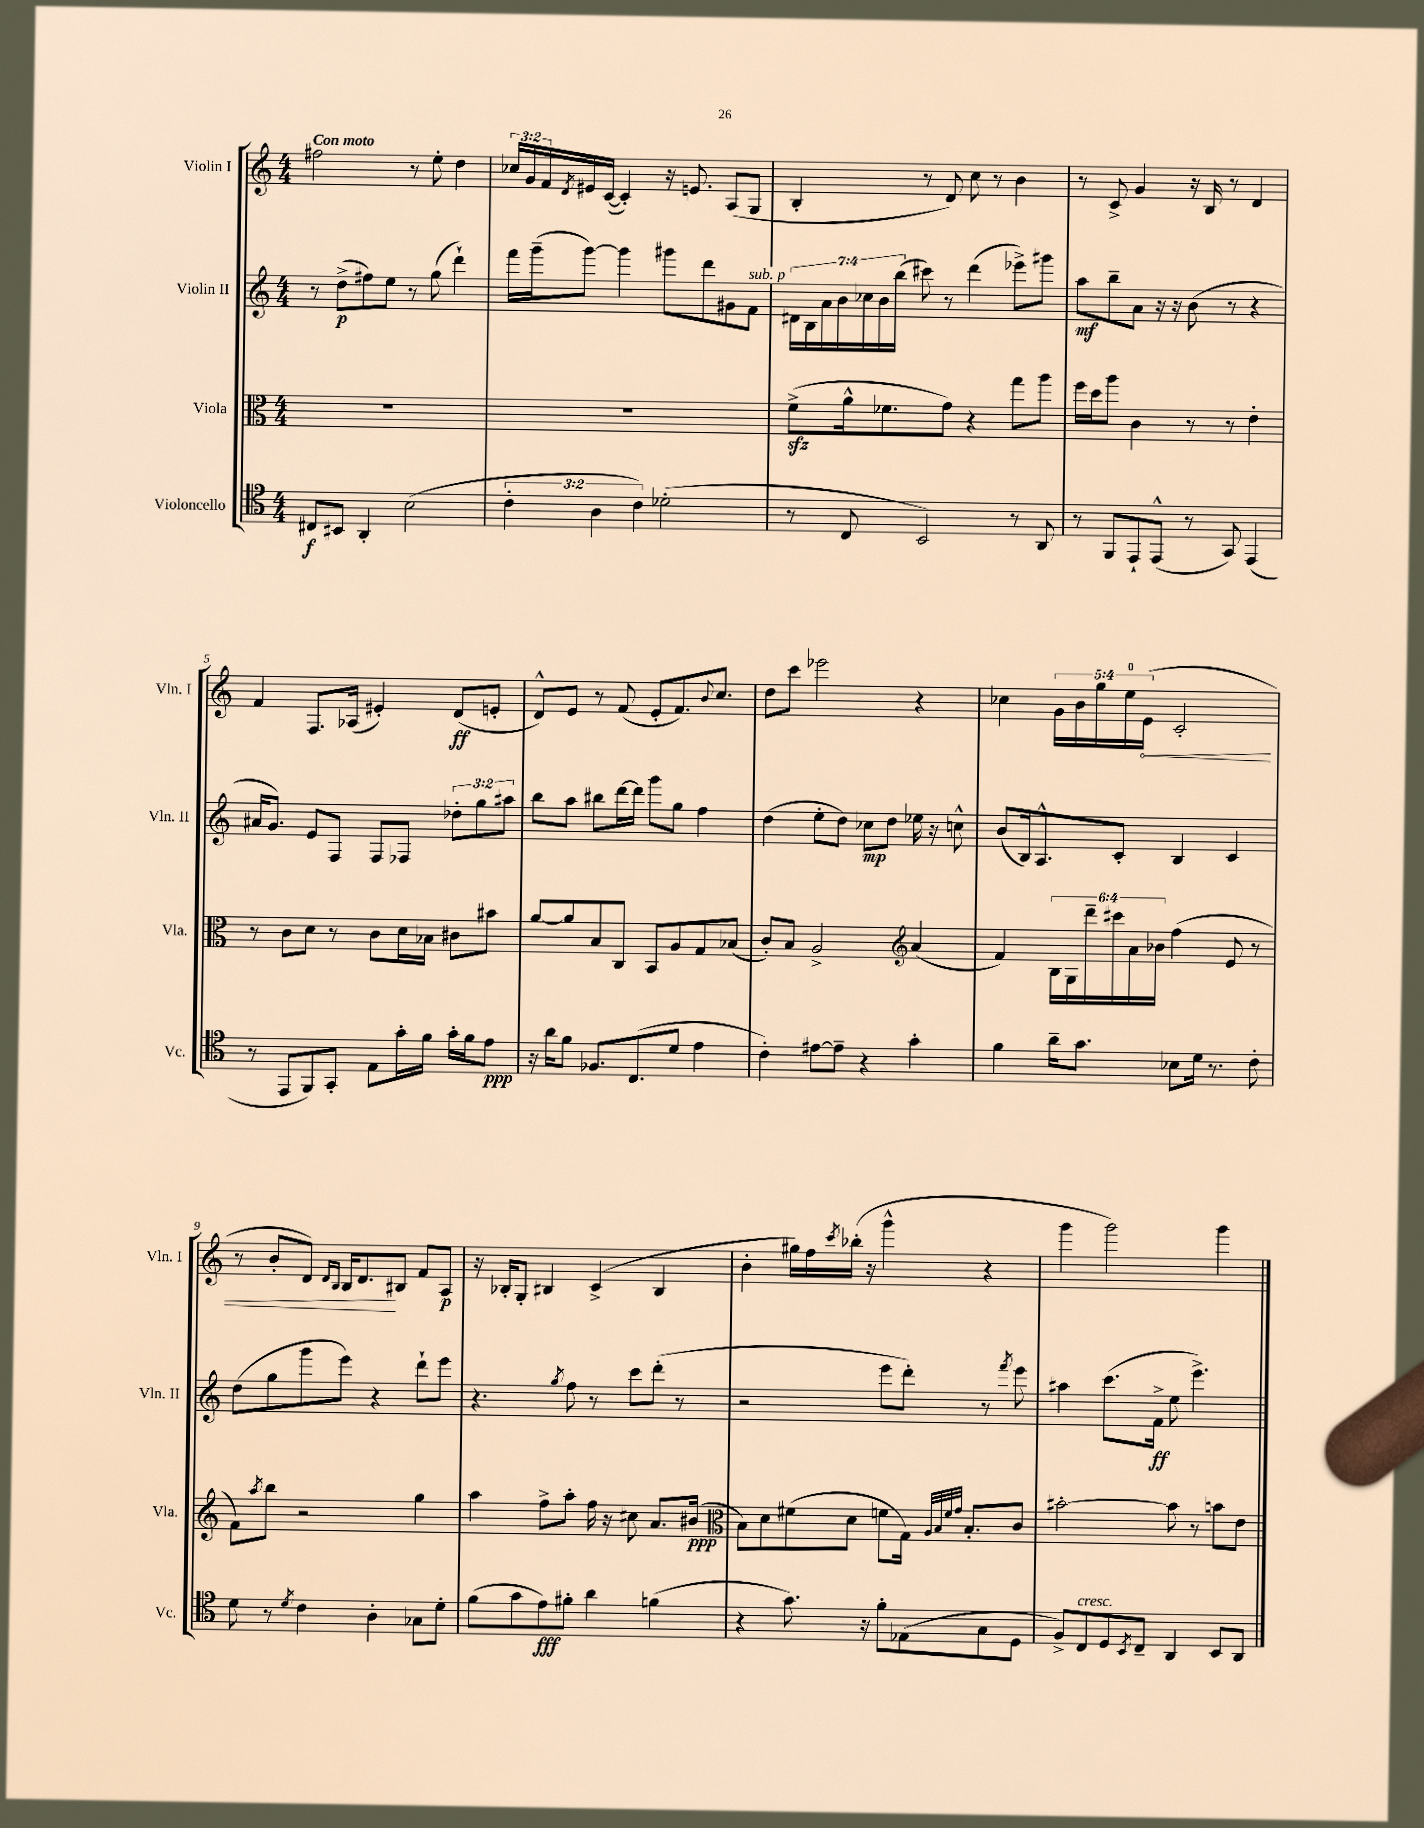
<<
\new StaffGroup <<
\new Staff = "s0" \with { instrumentName = "Violin I" shortInstrumentName = "Vln. I" } {
    \clef treble \key c \major \numericTimeSignature \time 4/4 \override Staff.TupletNumber.text = #tuplet-number::calc-fraction-text \tempo "Con moto"
    fis''2 r8 e''8-. d''4 |
    \tuplet 3/2 { ces''16 g'16 f'16 } \acciaccatura { d'8 } eis'16 c'16~( c'4-.) r16 e'8. a8( g8 |
    b4-. r8 d'8) c''8 r8 b'4 |
    r8 c'8-> g'4 r16 b16 r8 d'4 |
    f'4 f8. aes16( eis'4-.) d'8\ff( e'8-. |
    d'8-^) e'8 r8 f'8( e'8-. f'8.) \appoggiatura { b'8 } c''8. |
    d''8 c'''8 ees'''2 r4 |
    ces''4 \tuplet 5/4 { g'16 b'16 g''16 e''16-0 \once \override Hairpin.circled-tip = ##t e'16\<( } c'2-. |
    r8 b'8-. d'8) \grace { d'16 b16 } b16 d'8.\! bis8 f'8 a8\p |
    r16 bes16-. g8-. bis4 c'4->( bis4 |
    b'4-. gis''16) f''16 \acciaccatura { c'''8 } bes''16-.( r16 g'''4-^ r4 |
    g'''4 g'''2) g'''4 \bar "|." |
}
\new Staff = "s1" \with { instrumentName = "Violin II" shortInstrumentName = "Vln. II" } {
    \clef treble \key c \major \numericTimeSignature \time 4/4 \override Staff.TupletNumber.text = #tuplet-number::calc-fraction-text
    r8 d''8->\p( fis''8) e''8 r8 g''8( d'''4-!) |
    f'''16 g'''16--( g'''8~) g'''4 gis'''8 d'''8 gis'8 f'8^\markup { \italic "sub. p" } |
    \tuplet 7/4 { dis'16 b16 a'16 b'16 ces''16 b'16 b''16( } cis'''8) r8 d'''4( ees'''8->) gis'''8 |
    a''8\mf b''8-- a'8 r16 r16 b'8( r8 r4 |
    ais'16 g'8.) e'8 f8 f8 fes8 \tuplet 3/2 { des''8-. g''8 ais''8 } |
    b''8 a''8 bis''8 d'''16~ d'''16 g'''8 g''8 f''4 |
    d''4( e''8-. d''8) ces''8\mp d''8 ees''16 r16 c''8-^ |
    b'8( b16) a8.-^ c'8-. b4 c'4 |
    d''8( g''8 g'''8 e'''8) r4 d'''8-! e'''8 |
    r4. \acciaccatura { g''8 } f''8 r8 c'''8 d'''8-.( r8 |
    r2 e'''8 d'''8-.) r8 \acciaccatura { f'''8 } e'''8 |
    ais''4 c'''8.( f'16->\ff e''8 e'''4.->) \bar "|." |
}
\new Staff = "s2" \with { instrumentName = "Viola" shortInstrumentName = "Vla." } {
    \clef alto \key c \major \numericTimeSignature \time 4/4 \override Staff.TupletNumber.text = #tuplet-number::calc-fraction-text
    R1 |
    R1 |
    f'8->\sfz( a'16-^ fes'8. g'8) r4 g''8 a''8 |
    f''16 d''16 a''8 c'4 r8 r8 e'4-. |
    r8 c'8 d'8 r8 c'8 d'16 bes16 cis'8 bis'8 |
    a'8~ a'8 b8 c8 b,8 a8 g8 bes8( |
    c'8-.) b8 a2-> \clef treble a'4( |
    f'4) \tuplet 6/4 { b16 g16 d'''16-- cis'''16 a'16 bes'16 } f''4( e'8 r8 |
    f'8) \acciaccatura { a''8 } b''8 r2 g''4 |
    a''4 f''8-> a''8-. f''16 r16 cis''8 a'8. bis'16\ppp( |
    \clef alto b8) d'8 fis'8( d'8 f'8 g16) \grace { a32 b32 f'32 g'32 } b8.-. c'8 |
    bis'2~-. bis'8 r8 b'8 e'8 \bar "|." |
}
\new Staff = "s3" \with { instrumentName = "Violoncello" shortInstrumentName = "Vc." } {
    \clef tenor \key c \major \numericTimeSignature \time 4/4 \override Staff.TupletNumber.text = #tuplet-number::calc-fraction-text
    cis8\f bis,8 a,4-. b2( |
    \tuplet 3/2 { c'4-. a4 c'4) } des'2-.( |
    r8 c8 b,2) r8 a,8 |
    r8 f,8 e,8-! e,8-^( r8 g,8) e,4( |
    r8 e,8 f,8) g,8-. e8 g'16-. f'16 g'16-. f'16 e'8\ppp |
    r16 a'16 f'8 fes8. c8.( d'8 e'4 |
    c'4-.) eis'8~ eis'8-- r4 g'4-. |
    f'4 a'16-- g'8. bes8 d'16 r8. c'8-. |
    d'8 r8 \acciaccatura { d'8 } c'4 a4-. ges8 d'8-. |
    f'8( g'8 e'8\fff) fis'8-. a'4 f'4( |
    r4 g'8.) r16 f'8-. ees8( g8 d8 |
    f8->) c8^\markup { \italic "cresc." } d8 \acciaccatura { b,8 } c8-- a,4 b,8 a,8 \bar "|." |
}
>>
>>
